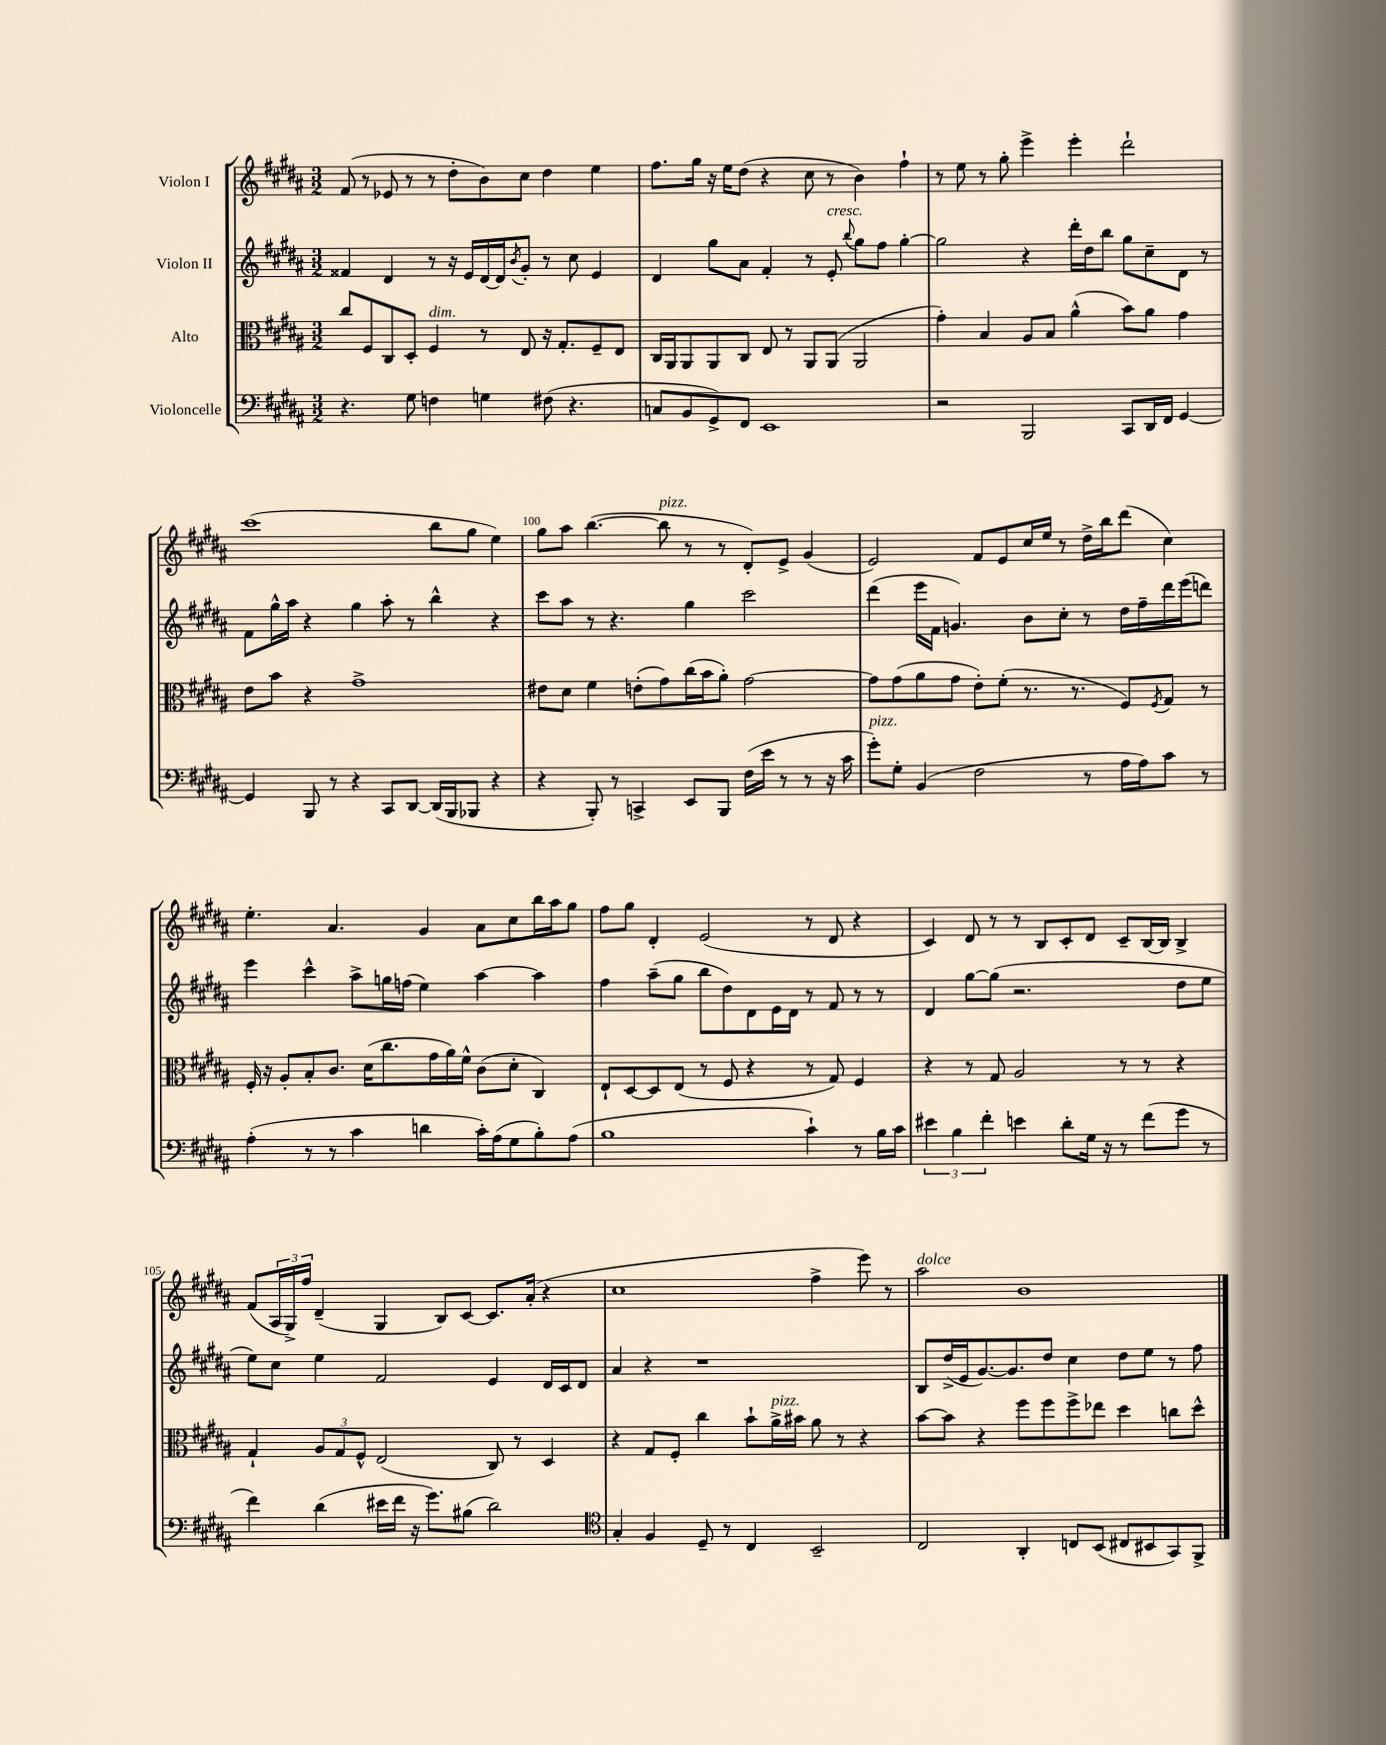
<<
\new StaffGroup <<
\new Staff = "s0" \with { instrumentName = "Violon I" } {
    \clef treble \key b \major \numericTimeSignature \time 3/2
    fis'8( r8 ees'8 r8 r8 dis''8-. b'8) cis''8 dis''4 e''4 |
    fis''8. gis''16 r16 e''16 dis''8( r4 cis''8 r8 b'4) fis''4-! |
    r8 e''8 r8 gis''8-. e'''4-> e'''4-. dis'''2-! |
    cis'''1( b''8 gis''8 e''4) |
    gis''8 ais''8 b''4.~( b''8^\markup { \italic "pizz." } r8 r8 dis'8-.) e'8-> gis'4( |
    e'2) fis'8 e'8 cis''16 e''16 r8 dis''16-> b''16 dis'''8( cis''4) |
    e''4.-. ais'4. gis'4 ais'8 cis''8 b''16 ais''16 gis''8 |
    fis''8 gis''8 dis'4-. e'2( r8 dis'8 r4 |
    cis'4) dis'8 r8 r8 b8 cis'8-. dis'8 cis'8-- b16~ b16 b4-> |
    fis'8( \tuplet 3/2 { ais16 gis16->) fis''16 } dis'4--( gis4 b8) cis'8~ cis'8. ais'16-.( r4 |
    cis''1 fis''4-> e'''8) r8 |
    ais''2^\markup { \italic "dolce" } b'1 \bar "|." |
}
\new Staff = "s1" \with { instrumentName = "Violon II" } {
    \clef treble \key b \major \numericTimeSignature \time 3/2
    fisis'4 dis'4 r8 r16 e'16 dis'16~ dis'16 \acciaccatura { b'8 } gis'8-. r8 cis''8 e'4 |
    dis'4 gis''8 ais'8 fis'4-. r8 e'8-.^\markup { \italic "cresc." } \appoggiatura { b''8 } gis''8 fis''8 gis''4~-. |
    gis''2 r4 dis'''16-. dis''16 b''8 gis''8 cis''8-- dis'8 r8 |
    fis'8 gis''16-^ ais''16 r4 gis''4 ais''8-. r8 b''4-^ r4 |
    cis'''8 ais''8 r8 r4. gis''4 cis'''2 |
    dis'''4( e'''16 fis'16 g'4.) b'8 cis''8-. r8 dis''16 fis''16-- dis'''16 e'''16( d'''8) |
    e'''4 cis'''4-^ ais''8-> g''16 f''16( e''4) ais''4~ ais''4 |
    fis''4 ais''8--( gis''8 b''8 dis''8) dis'8 e'16 dis'16 r8 fis'8 r8 r8 |
    dis'4 gis''8~ gis''8( r2. dis''8 e''8 |
    e''8) cis''8 e''4 fis'2 e'4 dis'16 cis'16 dis'8 |
    ais'4 r4 r1 |
    b8 dis''16->( e'16 gis'8.~) gis'8. dis''8 cis''4 dis''8 e''8 r8 fis''8 \bar "|." |
}
\new Staff = "s2" \with { instrumentName = "Alto" } {
    \clef alto \key b \major \numericTimeSignature \time 3/2
    cis''8 fis8 cis8 dis8-. fis4^\markup { \italic "dim." } r8 e8 r16 gis8.-. fis8-- e8 |
    cis16 ais,16 ais,8 ais,8 cis8 e8 r8 ais,8 ais,8( ais,2 |
    gis'4-.) b4 ais8 b8 ais'4-^( b'8) ais'8 gis'4 |
    e'8 b'8 r4 gis'1-> |
    eis'8 dis'8 fis'4 e'8-.( gis'8) cis''16( b'16 ais'8-.) gis'2~ |
    gis'8 gis'8( ais'8 gis'8 e'8-.) fis'8-.( r8. r8. fis8) \acciaccatura { fis8 } gis8 r8 |
    fis16-. r16 ais8-. b8-. cis'8. dis'16( cis''8. gis'16 ais'16) fis'16-^ cis'8( dis'8-. cis4) |
    e8-! dis8~ dis8 e8( r8 fis8 r4 r8 gis8) fis4 |
    r4 r8 gis8 ais2 r8 r8 r4 |
    gis4-! \tuplet 3/2 { ais8 gis8 fis8-^ } e2( cis8) r8 dis4 |
    r4 gis8 fis8-. cis''4 b'8-! ais'16->^\markup { \italic "pizz." } bis'16 ais'8 r8 r4 |
    b'8~ b'8 r4 fis''8 fis''8 fis''8-> ees''8 dis''4 c''8 dis''8-^ \bar "|." |
}
\new Staff = "s3" \with { instrumentName = "Violoncelle" } {
    \clef bass \key b \major \numericTimeSignature \time 3/2
    r4. gis8 f4 g4 fis8( r4. |
    c8 b,8 gis,8->) fis,8 e,1 |
    r2 b,,2 cis,8 dis,16 fis,16 gis,4~ |
    gis,4 b,,8 r8 r4 cis,8 dis,8~ dis,16( b,,16 bes,,8 r4 |
    r4 b,,8-.) r8 c,4-> e,8 b,,8 fis16( e'16 r8 r8 r16 cis'16 |
    gis'8-.^\markup { \italic "pizz." }) gis8-. b,4( fis2 r8 ais16 ais16) cis'8 r8 |
    ais4-.( r8 r8 cis'4 d'4 cis'16-.) ais16( gis8 b8-.) ais8( |
    b1 cis'4-!) r8 b16 cis'16 |
    \tuplet 3/2 { eis'4 b4 fis'4-. } e'4 dis'8-. gis16 r16 r8 fis'8( gis'8 r8 |
    fis'4) dis'4( eis'16 fis'16 r16 gis'8.) bis8( dis'2) |
    \clef tenor gis4-. fis4 dis8-- r8 cis4 b,2-- |
    cis2 ais,4-. c8 b,8( cis8 bis,8 gis,8) fis,8-> \bar "|." |
}
>>
>>
\layout { \context { \Score currentBarNumber = #96 \override BarNumber.break-visibility = ##(#f #t #t) barNumberVisibility = #(every-nth-bar-number-visible 5) } }
